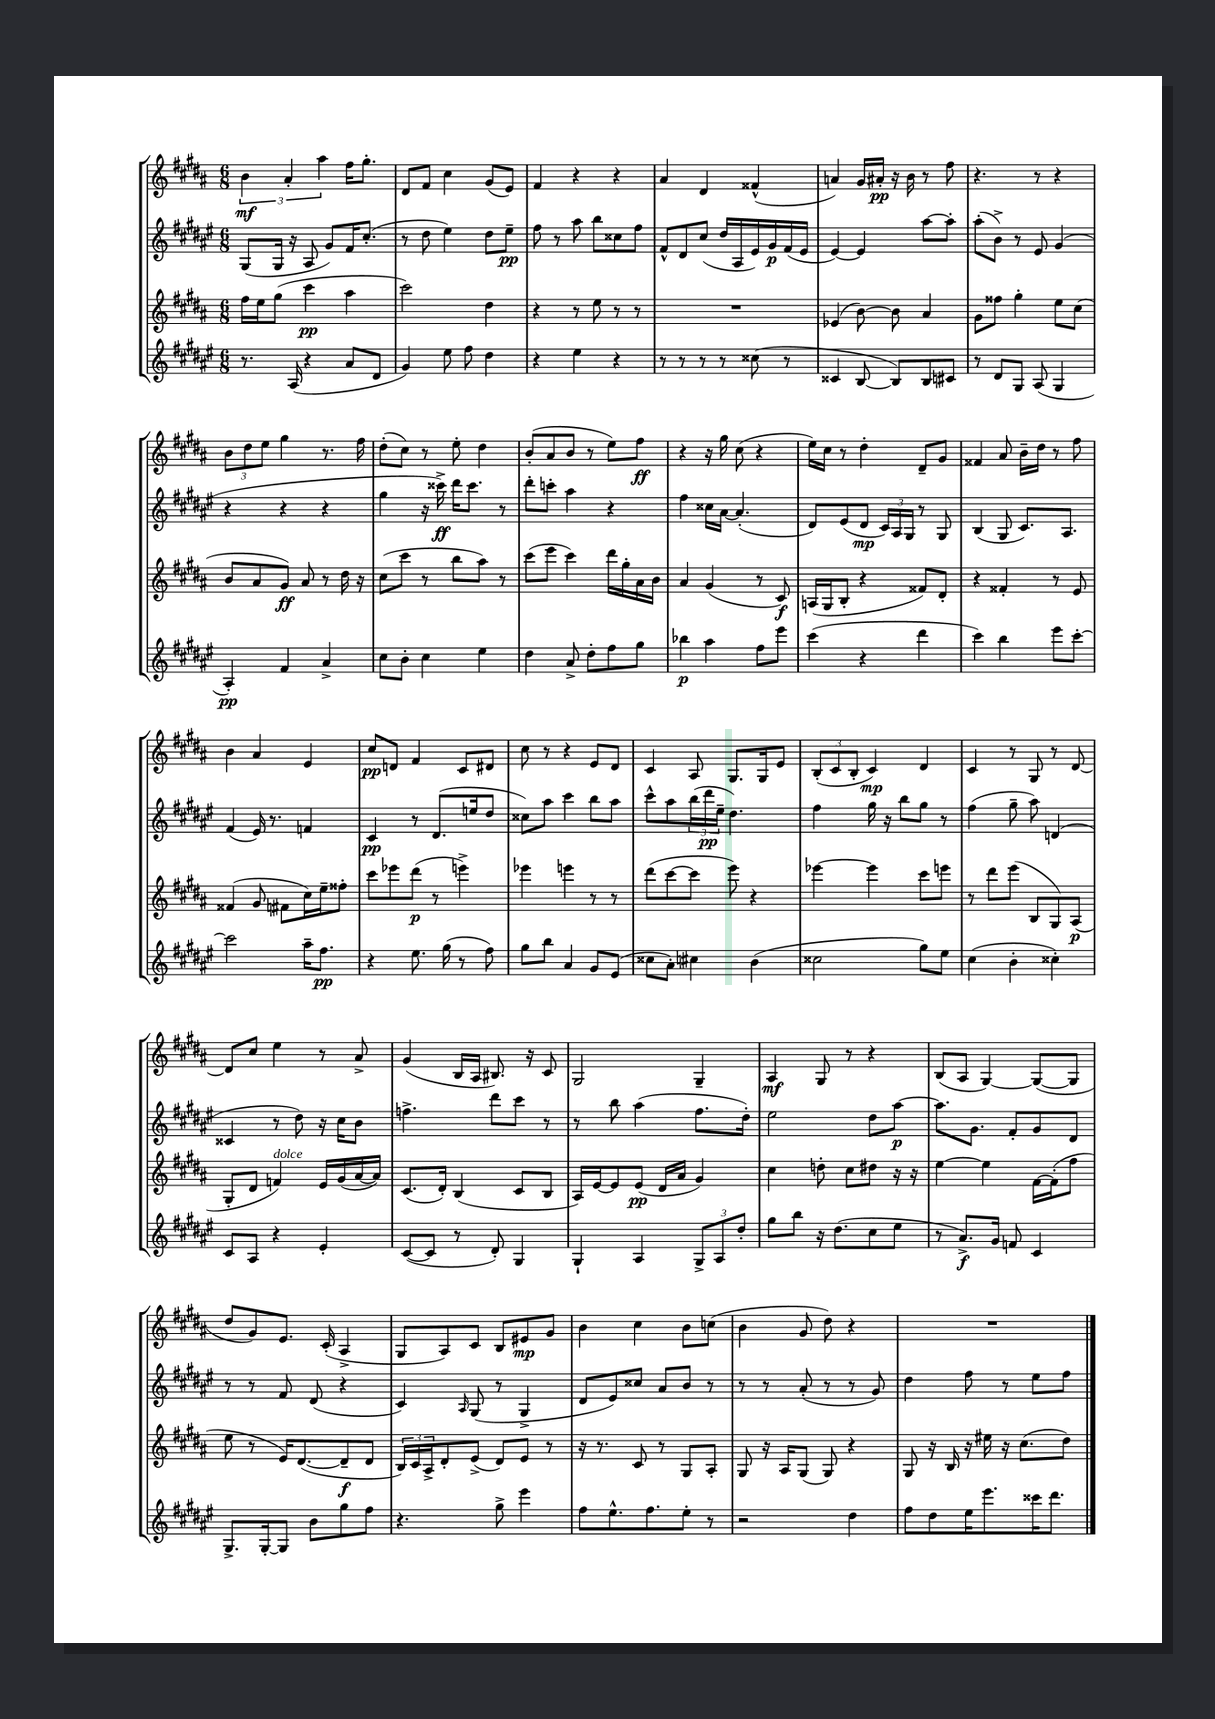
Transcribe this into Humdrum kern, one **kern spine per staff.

**kern	**dynam	**kern	**dynam	**kern	**dynam	**kern	**dynam
*part4	*part4	*part3	*part3	*part2	*part2	*part1	*part1
*staff4	*staff4	*staff3	*staff3	*staff2	*staff2	*staff1	*staff1
*clefG2	*	*clefG2	*	*clefG2	*	*clefG2	*
*k[f#c#g#d#a#e#]	*	*k[f#c#g#d#a#]	*	*k[f#c#g#d#a#e#]	*	*k[f#c#g#d#a#]	*
*M6/8	*	*M6/8	*	*M6/8	*	*M6/8	*
=16	=16	=16	=16	=16	=16	=16	=16
8.r	.	16ff#\LL	.	(8G#/L	.	6b\	mf
.	.	16ee\J	.	.	.	.	.
.	.	(8gg#\J	.	16G#/Jk	.	.	.
.	.	.	.	.	.	6a#'/	.
(16A#/	.	.	.	16r	.	.	.
4r	.	4ccc#\	pp	8A#/	.	.	.
.	.	.	.	.	.	6aa#\	.
.	.	.	.	8g#/L)	.	.	.
8a#/L	.	4aa#\	.	16f#/K	.	16ff#\KL	.
.	.	.	.	(8.cc#'/J	.	8.gg#'\J	.
8d#/J	.	.	.	.	.	.	.
=17	=17	=17	=17	=17	=17	=17	=17
4g#/)	.	2ccc#\)	.	8r	.	8d#/L	.
.	.	.	.	8dd#\	.	8f#/J	.
8ee#\	.	.	.	4ee#\)	.	4cc#\	.
8ff#\	.	.	.	.	.	.	.
4dd#\	.	4dd#\	.	8dd#\L	.	(8g#/L	.
.	.	.	.	8ee#~\J	pp	8e/J)	.
=18	=18	=18	=18	=18	=18	=18	=18
4r	.	4r	.	8ff#\	.	4f#/	.
.	.	.	.	8r	.	.	.
4ee#\	.	8r	.	8aa#\	.	4r	.
.	.	8ee\	.	8bb\L	.	.	.
4r	.	8r	.	8cc##X\	.	4r	.
.	.	8r	.	8ff#\J	.	.	.
=19	=19	=19	=19	=19	=19	=19	=19
8r	.	2.r	.	8f#^^/L	.	4a#/	.
8r	.	.	.	8d#/	.	.	.
8r	.	.	.	(8cc#/J	.	4d#/	.
8r	.	.	.	16dd#/LL	.	.	.
.	.	.	.	16A#/	.	.	.
(8cc##X\	.	.	.	16e#/)	.	(4f##X^^/	.
.	.	.	.	16g#/	p	.	.
8r	.	.	.	(16f#/	.	.	.
.	.	.	.	16e#/JJ	.	.	.
=20	=20	=20	=20	=20	=20	=20	=20
4c##X/	.	(4e-X/	.	[4e#/)	.	4an/)	.
[8B/	.	[8b\)	.	4e#/]	.	16g#/LL	.
.	.	.	.	.	.	16a#X'/JJ	pp
8B/L])	.	8b\]	.	.	.	16r	.
.	.	.	.	.	.	16b\	.
8B/	.	4a#/	.	[8aa#\L	.	8r	.
8c#X/J	.	.	.	8aa#'\J]	.	8ff#\	.
=21	=21	=21	=21	=21	=21	=21	=21
8r	.	8g#\L	.	(8aa#'\L	.	4.r	.
8d#/L	.	8ff##X\J	.	8b^\J)	.	.	.
8G#/J	.	4gg#'\	.	8r	.	.	.
(8A#/	.	.	.	8e#/	.	8r	.
4G#/	.	8ee\L	.	(4g#/	.	4r	.
.	.	(8cc#\J	.	.	.	.	.
!!LO:LB:g=z
=22	=22	=22	=22	=22	=22	=22	=22
4A#'/)	pp	8b/L	.	4r	.	12b\L	.
.	.	.	.	.	.	12dd#\	.
.	.	8a#/	.	.	.	.	.
.	.	.	.	.	.	12ee\J	.
4f#/	.	8g#/J)	ff	4r	.	4gg#\	.
.	.	8a#/	.	.	.	.	.
4a#^/	.	8r	.	4r	.	8.r	.
.	.	16dd#\	.	.	.	.	.
.	.	16r	.	.	.	16ff#\	.
=23	=23	=23	=23	=23	=23	=23	=23
8cc#\L	.	(8cc#\L	.	4gg#\	.	(8dd#'\L	.
8b'\J	.	8ccc#\J	.	.	.	8cc#\J)	.
4cc#\	.	8r	.	16r	.	8r	.
.	.	.	.	16ccc##X^\)	ff	.	.
.	.	8bb\L	.	16ddd#\KL	.	8ee'\	.
.	.	.	.	8.ccc##\J	.	.	.
4ee#\	.	8aa#\J)	.	.	.	4dd#\	.
.	.	8r	.	8r	.	.	.
=24	=24	=24	=24	=24	=24	=24	=24
4dd#\	.	(8ccc#\L	.	8ddd#'\L	.	(8b'/L	.
.	.	8eee\J	.	8cccn'\J	.	8a#/	.
8a#^/	.	4ccc#\)	.	4aa#\	.	8b/J	.
8dd#'\L	.	.	.	.	.	8r	.
8ff#\	.	16ddd#\LL	.	4r	.	8ee\L)	.
.	.	16gg#'\	.	.	.	.	.
8gg#\J	.	16a#\	.	.	.	8ff#\J	ff
.	.	16b\JJ	.	.	.	.	.
=25	=25	=25	=25	=25	=25	=25	=25
4bb-X\	p	4a#/	.	4ff#\	.	4r	.
4aa#\	.	(4g#/	.	16cc##X\LL	.	16r	.
.	.	.	.	[16a#\JJ	.	16gg#\	.
.	.	.	.	(4.a#'/]	.	(8cc#\	.
8ff#\L	.	8r	.	.	.	4r	.
8eee#\J	.	8c#/)	f	.	.	.	.
=26	=26	=26	=26	=26	=26	=26	=26
(4ccc#\	.	(16An/LL	.	8d#/L)	.	16ee\LL)	.
.	.	16G#/J	.	.	.	16cc#\JJ	.
.	.	8B'/J	.	(8e#/	.	8r	.
4r	.	4r	.	8d#/J	mp	4dd#'\	.
.	.	.	.	24c#/LL)	.	.	.
.	.	.	.	24A#/	.	.	.
.	.	.	.	24G#/JJ	.	.	.
4ddd#\	.	8f##X/L)	.	8r	.	8d#~/L	.
.	.	8d#'/J	.	8G#/	.	8g#/J	.
=27	=27	=27	=27	=27	=27	=27	=27
4ccc#\)	.	4r	.	(4B/	.	4f##X/	.
4bb\	.	4f##X'/	.	8G#/	.	8a#/	.
.	.	.	.	8.c#/L)	.	16b~\LL	.
.	.	.	.	.	.	16dd#\JJ	.
8eee#\L	.	8r	.	.	.	8r	.
.	.	.	.	8.A#/J	.	.	.
[8ccc#'\J	.	8e/	.	.	.	8ff#\	.
!!LO:LB:g=z
=28	=28	=28	=28	=28	=28	=28	=28
2ccc#\]	.	(4f##X/	.	(4f#/	.	4b\	.
.	.	8g#/	.	16e#/)	.	4a#/	.
.	.	.	.	8.r	.	.	.
.	.	8f#X\L	.	.	.	.	.
16aa#~\KL	.	16cc#\L)	.	4fn/	.	4e/	.
8.ff#\J	pp	16ee~\J	.	.	.	.	.
.	.	8ff##X'\J	.	.	.	.	.
=29	=29	=29	=29	=29	=29	=29	=29
4r	.	8ccc#\L	.	4c#/	pp	8cc#/L	pp
.	.	8eee-X\	.	.	.	8dn/J	.
8.ee#\	.	(8ddd#\J	p	8r	.	4f#/	.
.	.	8r	.	(8.d#/L	.	.	.
(16gg#\	.	.	.	.	.	.	.
8r	.	4eeen^\)	.	.	.	8c#/L	.
.	.	.	.	16een/k	.	.	.
8ff#\)	.	.	.	8dd#/J	.	8d#X/J	.
=30	=30	=30	=30	=30	=30	=30	=30
8gg#\L	.	4eee-X\	.	8cc##X\L)	.	8cc#\	.
8bb\J	.	.	.	8aa#\J	.	8r	.
4a#/	.	4eeen\	.	4ccc#\	.	4r	.
8g#/L	.	8r	.	8bb\L	.	8e/L	.
(8e#/J	.	8r	.	8aa#\J	.	8d#/J	.
=31	=31	=31	=31	=31	=31	=31	=31
8cc##X\L	.	(8ddd#\L	.	8ccc#^^\L	.	4c#/	.
8a#'\J)	.	[8ccc#\	.	8aa#\	.	.	.
4cc#X\	.	8ccc#\J]	.	(24bb\L	.	8A#/	.
.	.	.	.	24ddd#\	pp	.	.
.	.	.	.	24ee#~\JJ	.	.	.
.	.	8eee\)	.	4.dd#\)	.	8.G#/L	.
(4b\	.	4r	.	.	.	.	.
.	.	.	.	.	.	16G#/k	.
.	.	.	.	.	.	8e/J	.
=32	=32	=32	=32	=32	=32	=32	=32
2cc##X\	.	[4eee-X\	.	4ff#\	.	(12B'/L	.
.	.	.	.	.	.	12c#/	.
.	.	.	.	.	.	12B'/J	.
.	.	4eee-\]	.	16gg#\	.	4c#/)	mp
.	.	.	.	16r	.	.	.
.	.	.	.	8bb\L	.	.	.
8gg#\L)	.	8ccc#\L	.	8gg#\J	.	4d#/	.
8ee#\J	.	8eeen\J	.	8r	.	.	.
=33	=33	=33	=33	=33	=33	=33	=33
(4cc#\	.	8r	.	(4ff#\	.	4c#/	.
.	.	8ddd#\L	.	.	.	.	.
4b'\	.	(8eee\J	.	8gg#~\	.	8r	.
.	.	8B/L	.	8aa#\)	.	8G#/	.
4cc##X'\)	.	8G#/)	.	(4dn/	.	8r	.
.	.	(8A#/J	p	.	.	[8d#/	.
!!LO:LB:g=z
=34	=34	=34	=34	=34	=34	=34	=34
8c#/L	.	8G#'/L	.	4c##X/	.	8d#/L]	.
8A#/J	.	8d#/J	.	.	.	8cc#/J	.
!	!	!LO:TX:a:i:t=dolce	!	!	!	!	!
4r	.	4fn/)	.	8r	.	4ee\	.
.	.	.	.	8dd#\)	.	.	.
4e#'/	.	16e/LL	.	16r	.	8r	.
.	.	(16g#/	.	16cc#\KL	.	.	.
.	.	[16a#/	.	8b\J	.	8a#^/	.
.	.	16a#/JJ])	.	.	.	.	.
=35	=35	=35	=35	=35	=35	=35	=35
([8c#/L	.	(8.c#/L	.	4.ffn^\	.	(4g#/	.
8c#/J]	.	.	.	.	.	.	.
.	.	16d#'/Jk)	.	.	.	.	.
8r	.	(4B/	.	.	.	16B/LL	.
.	.	.	.	.	.	16A#/JJ	.
8d#'/)	.	.	.	8ddd#\L	.	8.B#X/)	.
4G#/	.	8c#/L	.	8ccc#\J	.	.	.
.	.	.	.	.	.	16r	.
.	.	8B/J	.	8r	.	8c#/	.
=36	=36	=36	=36	=36	=36	=36	=36
4G#`/	.	16A#/LL)	.	8r	.	2G#/	.
.	.	[16e/J	.	.	.	.	.
.	.	8e/]	.	8bb\	.	.	.
4A#/	.	(8e/J	pp	(4aa#\	.	.	.
.	.	16d#/LL	.	.	.	.	.
.	.	16a#/JJ	.	.	.	.	.
12G#^/L	.	4g#/)	.	8.ff#\L	.	4G#~/	.
12A#/	.	.	.	.	.	.	.
12dd#'/J	.	.	.	.	.	.	.
.	.	.	.	16dd#'\Jk)	.	.	.
=37	=37	=37	=37	=37	=37	=37	=37
8gg#\L	.	4cc#\	.	2ee#\	.	4A#/	mf
8bb\J	.	.	.	.	.	.	.
16r	.	8ddn'\	.	.	.	8G#/	.
(8.dd#\L	.	.	.	.	.	.	.
.	.	8cc#\L	.	.	.	8r	.
8cc#\	.	8dd#X\J	.	8dd#\L	.	4r	.
8ee#\J	.	16r	.	[8aa#\J	p	.	.
.	.	16r	.	.	.	.	.
=38	=38	=38	=38	=38	=38	=38	=38
8r	.	[4ee\	.	8.aa#\L]	.	(8B/L	.
8.a#^/L)	f	.	.	.	.	8A#/J	.
.	.	.	.	8.g#\J	.	.	.
.	.	4ee\]	.	.	.	[4G#/)	.
16g#/Jk	.	.	.	.	.	.	.
8fn/	.	.	.	8f#'/L	.	.	.
4c#/	.	[16f#\LL	.	8g#/	.	(8G#/L_	.
.	.	(16f#'\J]	.	.	.	.	.
.	.	8ff#\J	.	8d#/J	.	8G#/J]	.
!!LO:LB:g=z
=39	=39	=39	=39	=39	=39	=39	=39
8.G#^/L	.	8ee\	.	8r	.	8dd#/L	.
.	.	8r	.	8r	.	8g#/)	.
[16G#'/k	.	.	.	.	.	.	.
8G#/J]	.	16e/KL)	.	8f#/	.	8.e/J	.
.	.	([8.d#/	.	.	.	.	.
8b\L	.	.	.	(8d#/	.	.	.
.	.	.	.	.	.	(16c#'/	.
8gg#\	.	8d#~/]	f	4r	.	4A#^/	.
8ff#\J	.	8d#/J	.	.	.	.	.
=40	=40	=40	=40	=40	=40	=40	=40
4.r	.	24B/LL)	.	4c#/)	.	8G#/L	.
.	.	24c#/	.	.	.	.	.
.	.	24A#^/J	.	.	.	.	.
.	.	8d#'/	.	.	.	8A#/)	.
.	.	.	.	16qqA#/	.	.	.
.	.	(8e^/J	.	(8G#/	.	8c#/J	.
8gg#^\	.	8d#/L)	.	8r	.	8B/L	.
4eee#\	.	8e/J	.	4G#^/	.	8e#X/	mp
.	.	8r	.	.	.	8g#/J	.
=41	=41	=41	=41	=41	=41	=41	=41
8ff#\L	.	16r	.	8d#/L	.	4b\	.
.	.	8.r	.	.	.	.	.
8.ee#^^\	.	.	.	8e#/)	.	.	.
.	.	8c#/	.	8cc##X/J	.	4cc#\	.
8.ff#\	.	.	.	.	.	.	.
.	.	8r	.	8a#/L	.	.	.
8ee#'\J	.	8G#/L	.	8b/J	.	8b\L	.
8r	.	8A#'/J	.	8r	.	(8ccn\J	.
=42	=42	=42	=42	=42	=42	=42	=42
2r	.	8G#/	.	8r	.	4b\	.
.	.	16r	.	8r	.	.	.
.	.	16A#/KL	.	.	.	.	.
.	.	(8G#/J	.	(8a#'/	.	8g#/	.
.	.	8G#/)	.	8r	.	8dd#\)	.
4dd#\	.	4r	.	8r	.	4r	.
.	.	.	.	8g#/)	.	.	.
=43	=43	=43	=43	=43	=43	=43	=43
8ff#\L	.	8G#/	.	4dd#\	.	2.r	.
8dd#\	.	16r	.	.	.	.	.
.	.	16B/	.	.	.	.	.
16ee#\K	.	16r	.	8ff#\	.	.	.
8.eee#\	.	16ee#X\	.	.	.	.	.
.	.	16r	.	8r	.	.	.
.	.	(8.cc#\L	.	.	.	.	.
16ccc##X\K	.	.	.	8ee#\L	.	.	.
8.ddd#\J	.	.	.	.	.	.	.
.	.	8dd#\J)	.	8ff#\J	.	.	.
==	==	==	==	==	==	==	==
*-	*-	*-	*-	*-	*-	*-	*-
